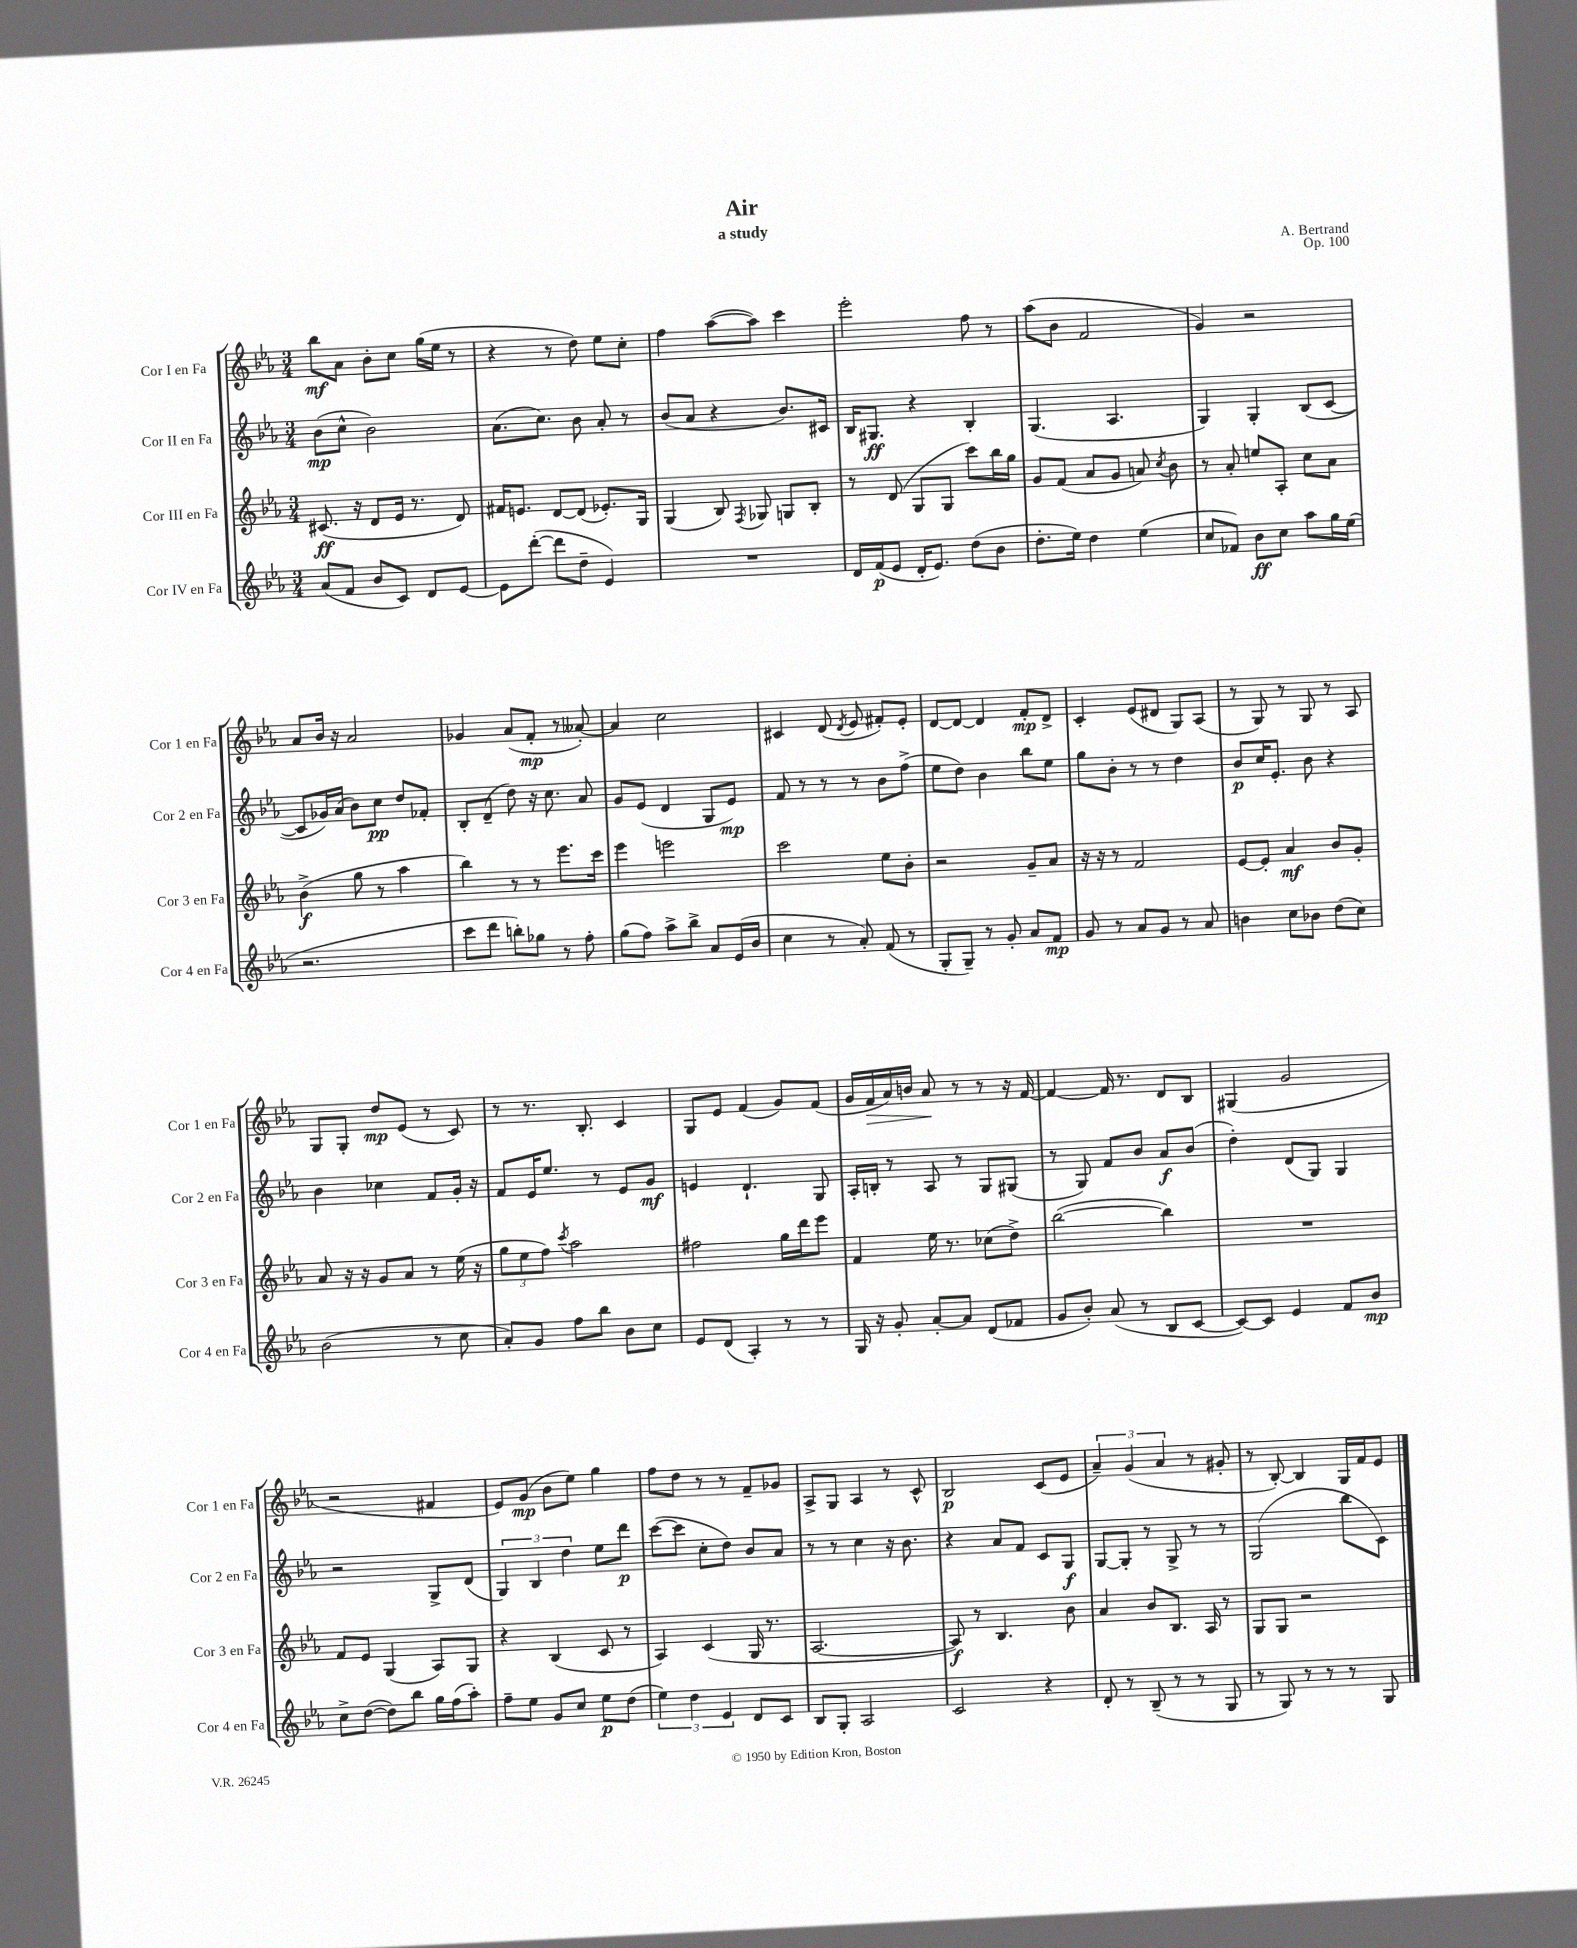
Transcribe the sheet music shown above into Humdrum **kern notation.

**kern	**kern	**kern	**kern
*staff4	*staff3	*staff2	*staff1
*clefG2	*clefG2	*clefG2	*clefG2
*k[b-e-a-]	*k[b-e-a-]	*k[b-e-a-]	*k[b-e-a-]
*M3/4	*M3/4	*M3/4	*M3/4
(8a-	(8.c#	(8b-	8bb-
8f	.	8cc^^	8a-
.	16r	.	.
8b-	8d	2b-)	8b-'
8c)	16e-	.	8cc
.	8.r	.	.
8d	.	.	(16gg
.	.	.	16ee-
[8e-	8d)	.	8r
=	=	=	=
8e-]	16f#	(8.a-	4r
.	8.e	.	.
([8ddd'	.	.	.
.	.	8.cc)	.
8ddd]	[8d	.	8r
8dd~	(8d]	8b-	8dd)
4e-)	8.e-')	8a-'	8ee-
.	.	8r	8cc'
.	16G	.	.
=	=	=	=
2.r	(4G	(8b-	4ff
.	.	8a-	.
.	8B-)	4r	([8aa-
.	8qF	.	.
.	8G-	.	8aa-])
.	8G	8.b-)	4ccc
.	8B-'	.	.
.	.	16c#	.
=	=	=	=
16d	8r	16B-	2eee-'
(16f	.	8.G#	.
8e-	(8d	.	.
16d'	8G	4r	.
8.e-)	.	.	.
.	8G	.	.
(8dd	8ccc)	4B-'	8ff
8b-	16bb-	.	8r
.	16gg	.	.
=	=	=	=
8.dd'	8g	(4.G	(8aa-
.	(8f	.	8b-
16ee-)	.	.	.
4dd	8a-	.	2f
.	8g	4.A-	.
(4ee-	8a)	.	.
.	8qcc	.	.
.	8b-	.	.
=	=	=	=
8cc	8r	4G)	4g)
8f-)	8a-'	.	.
8b-	8ee	4G'	2r
8cc	8A-'	.	.
8aa-	8cc	(8B-	.
16gg	8a-	[8c	.
(16ee-	.	.	.
=	=	=	=
2.r	(4b-^	8c]	8a-
.	.	16g-)	16b-
.	.	(16a-	16r
.	8gg	8b-)	2a-
.	8r	8cc	.
.	4aa-	8dd	.
.	.	8f-'	.
=	=	=	=
8ccc	4bb-)	8B-'	4g-
8ddd	.	(8d~	.
8bb')	8r	8dd)	(8a-
8gg-	8r	16r	8f'
.	.	8.cc	.
8r	8.eee-	.	8r
8ff'	.	8a-	[8a--')
.	16ccc	.	.
=	=	=	=
(8gg	4eee-	8g	4a--]
8ff)	.	(8e-	.
8aa-^	2eee	4d	2cc
8bb-^	.	.	.
8a-	.	8G	.
(16e-	.	8e-)	.
16b-	.	.	.
=	=	=	=
4cc	2ccc	8f	4c#
.	.	8r	.
8r	.	8r	(8d
.	.	.	8qd
8a-')	.	8r	8e-
(8f	8ee-	8b-	8f#')
8r	8b-'	(8ff^	8e-'
=	=	=	=
8G'	2r	8ee-	[8d
8G~)	.	8dd)	8d_
8r	.	4b-	4d]
8g'	.	.	.
8a-	8g~	8bb-	8f'
8f	8a-	8ee-	8d^
=	=	=	=
8g	16r	8gg	4c'
.	16r	.	.
8r	8r	8b-'	.
8a-	2f	8r	(8e-
8g	.	8r	8d#
8r	.	4dd	8G)
8a-	.	.	(8A-
=	=	=	=
4b	[8e-	8b-	8r
.	8e-']	16cc	8G)
.	.	8.e-'	.
8cc	4a-	.	8r
8b-	.	8b-	8G
(8dd	8b-	4r	8r
8cc)	8g'	.	8A-
=	=	=	=
(2b-	8a-	4b-	8G
.	16r	.	8G'
.	16r	.	.
.	8g	4cc-	8dd
.	8a-	.	(8e-
8r	8r	8f	8r
8cc	(16ee-	16g'	8c)
.	16r	16r	.
=	=	=	=
8a-')	12gg	8f	8r
.	12ee-	.	.
8g	.	16e-	8.r
.	12ff)	.	.
.	.	8.ee-	.
.	8qccc	.	.
8ff	2aa-	.	.
.	.	.	8.B-'
8bb-	.	8r	.
8b-	.	8e-	4c
8cc	.	8g	.
=	=	=	=
8e-	2ff#	4e	8G
(8d	.	.	8e-
4A-')	.	4.d`	(4f
8r	16gg	.	8g)
.	16ddd	.	.
8r	8eee-	8G	(8f
=	=	=	=
16G	4f	16A-'	16g
16r	.	16B'	16f
8g'	.	8r	16a-)
.	.	.	16b
[8a-'	16ee-	8A-	8a-
.	8.r	.	.
8a-]	.	8r	8r
(8d	(8cc-	8G	8r
8f-	8dd^)	(8G#	16r
.	.	.	[16f
=	=	=	=
8g	([2bb-	8r	4f_
8b-')	.	8G)	.
(8a-	.	8f	16f]
.	.	.	8.r
8r	.	8b-	.
8B-	4bb-])	8a-	8d
[8c	.	(8b-	8B-
=	=	=	=
8c_)	2.r	4dd')	(4G#
8c]	.	.	.
4e-	.	(8d	2g
.	.	8G)	.
8f	.	4G	.
8b-	.	.	.
=	=	=	=
8cc^	8f	2r	2r
([8dd	8e-	.	.
8dd])	(4G	.	.
8bb-	.	.	.
16gg	8A-)	8G^	4f#
(16ff	.	.	.
8aa-')	8G	(8d	.
=	=	=	=
8ff~	4r	6G)	8e-)
8ee-	.	.	(8g
.	.	6B-	.
8g	(4B-	.	8b-
.	.	6dd	.
8cc	.	.	8ee-)
8ee-	8c	8ee-	4gg
(8dd	8r	8ddd	.
=	=	=	=
6ee-)	4A-)	([8ccc	8ff
.	.	8ccc]	8dd
6dd	.	.	.
.	(4c	8cc'	8r
6e-	.	.	.
.	.	8dd)	8r
8d	16G	8b-	8f~
.	8.r	.	.
8c	.	8a-	8g-
=	=	=	=
8B-	[2.A-	8r	8A-^
8G'	.	8r	8G
2A-	.	4cc	4A-
.	.	16r	8r
.	.	8.b-	.
.	.	.	8c^^
=	=	=	=
2c	8A-])	4r	2B-
.	8r	.	.
.	4.B-	8a-	.
.	.	8f	.
4r	.	8c	(8c
.	8b-	8G	8e-
=	=	=	=
8d'	4a-	[8G	6a-~)
8r	.	8G']	.
.	.	.	(6g
(8B-~	8b-	8r	.
.	.	.	6a-
8r	8.B-	8G^	.
8r	.	8r	8r
.	16A-	.	.
8G	8r	8r	8g#'
=	=	=	=
8r	8G	(2G	8r
8G)	8G	.	[8B-')
8r	2r	.	4B-]
8r	.	.	.
8r	.	8bb-	16G
.	.	.	16f
8G	.	8c)	8e-
==	==	==	==
*-	*-	*-	*-
